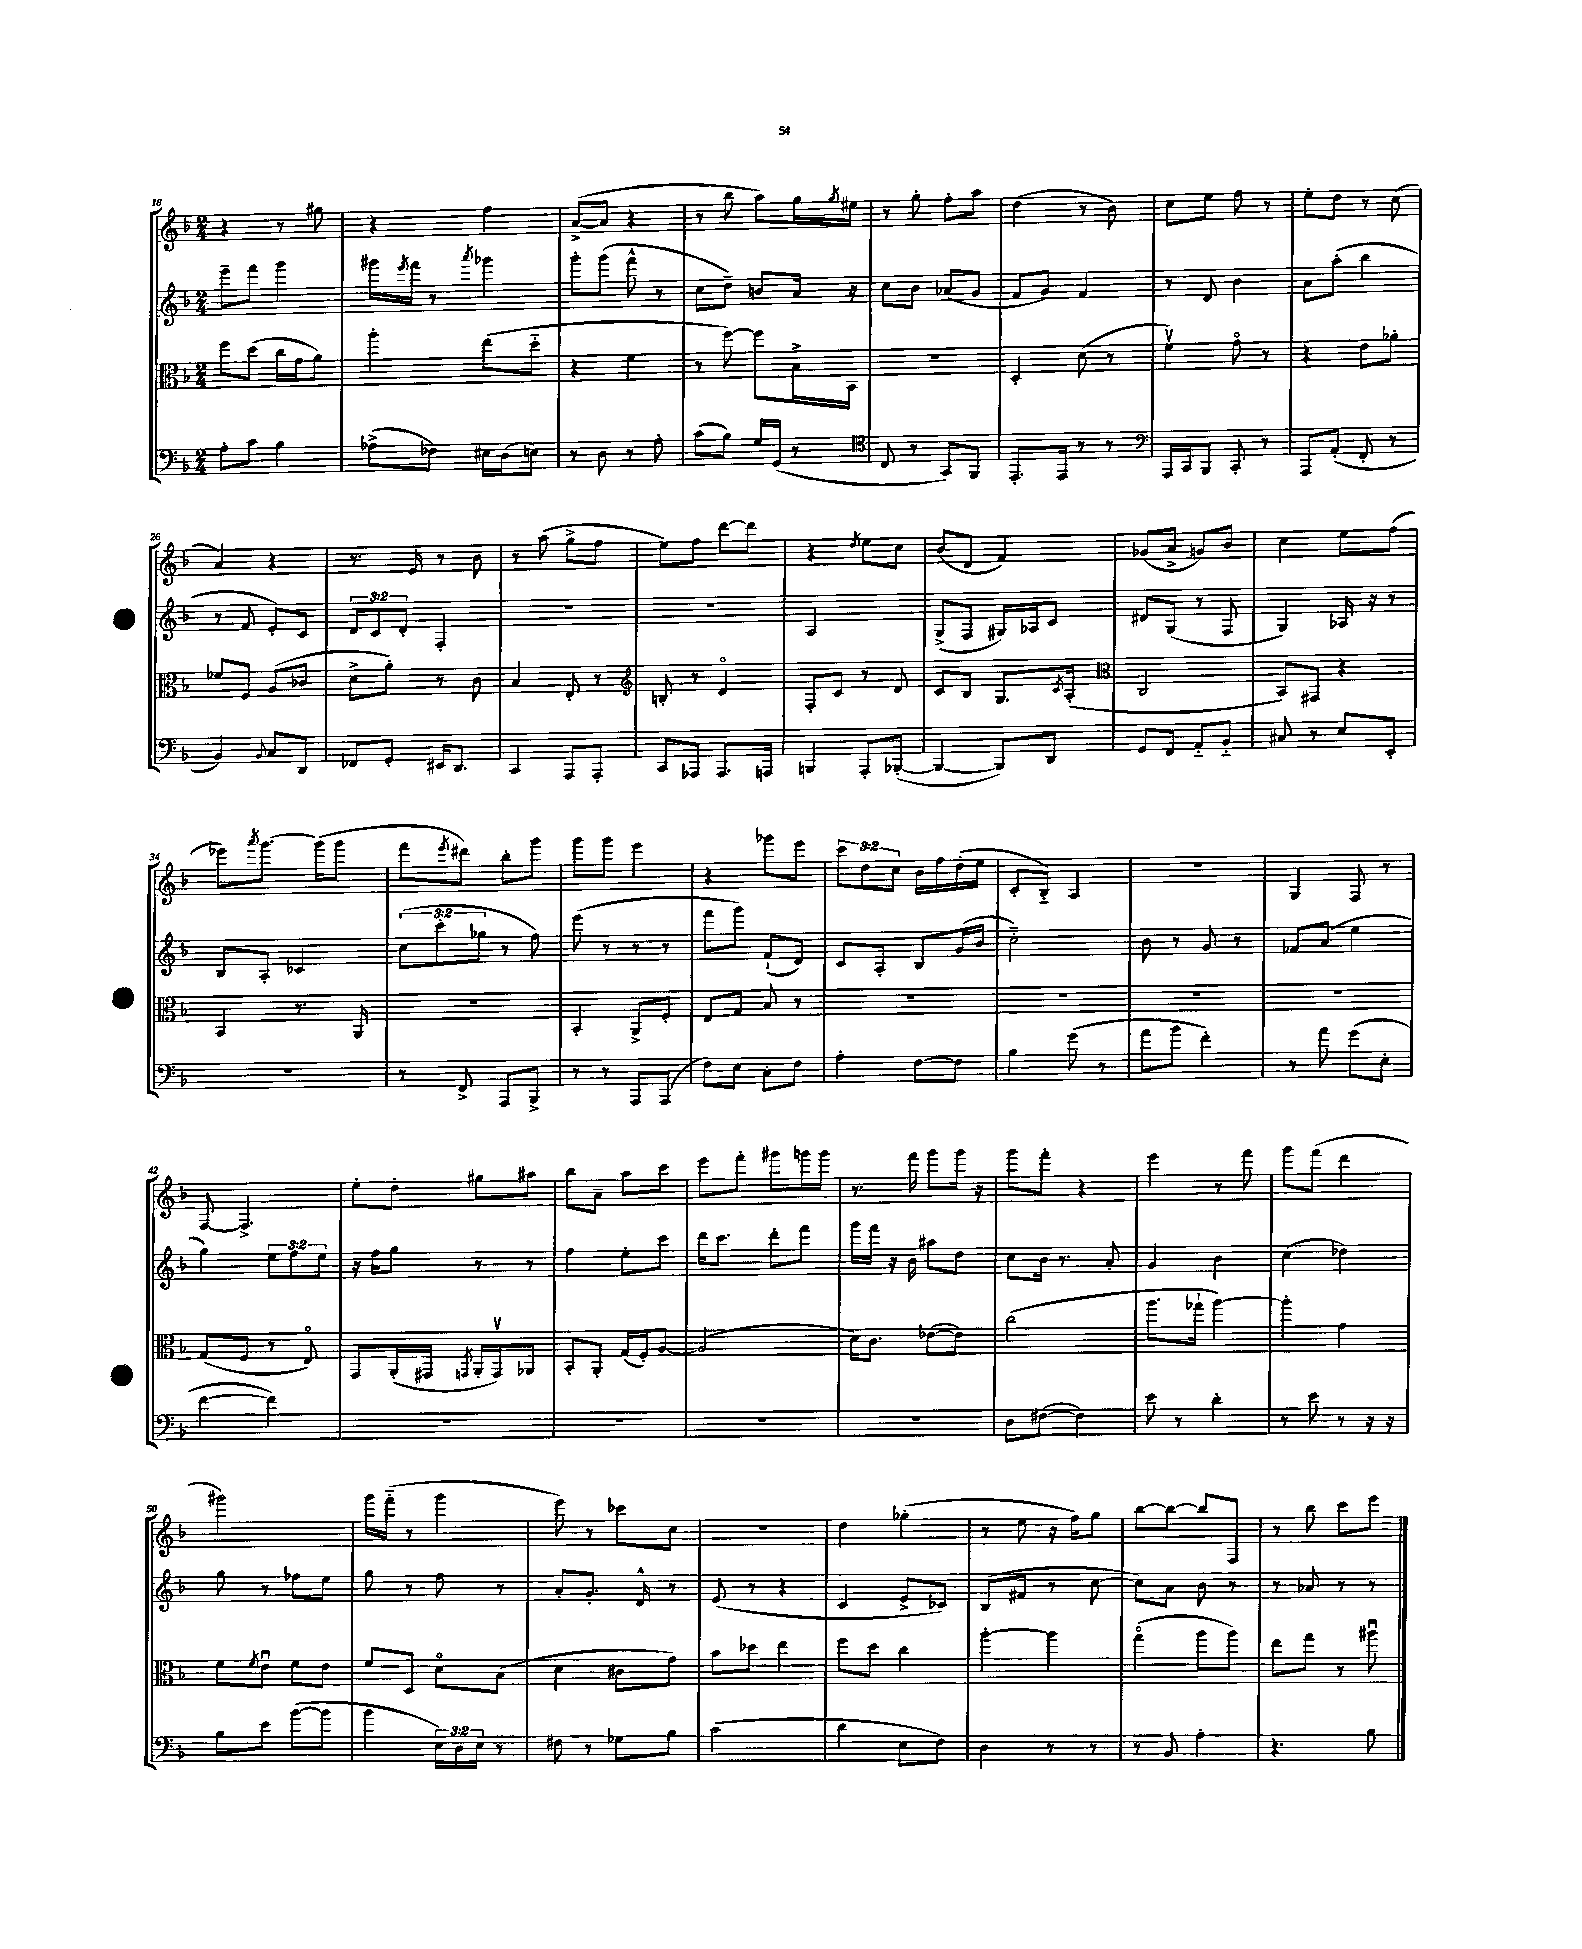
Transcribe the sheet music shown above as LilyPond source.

<<
\new StaffGroup <<
\new Staff = "s0" {
    \clef treble \key f \major \numericTimeSignature \time 2/4 \override Staff.TupletNumber.text = #tuplet-number::calc-fraction-text
    r4 r8 gis''8 |
    r4 f''4 |
    a'8~->( a'8 r4 |
    r8 bes''8 a''8) g''16 \acciaccatura { g''8 } eis''16 |
    r8 g''8-. f''8-. a''8 |
    d''4( r8 bes'8) |
    c''8 e''8 f''8 r8 |
    e''8-. d''8 r8 c''8( |
    a'4) r4 |
    r8. e'16 r8 bes'8 |
    r8 a''8( g''8-> f''8 |
    e''8) f''8 d'''8~ d'''8 |
    r4 \acciaccatura { d''8 } e''8 c''8 |
    bes'8( d'8 f'4) |
    ges'8( a'8-> g'8) bes'8 |
    c''4 e''8 f''8( |
    ees'''8) \acciaccatura { a'''8 } g'''8.~ g'''16( g'''8 |
    f'''8 \acciaccatura { e'''8 } dis'''8) bes''8-. g'''8 |
    g'''8 g'''8 e'''4 |
    r4 ges'''8 e'''8 |
    \tuplet 3/2 { c'''8 d''8 c''8 } bes'16 f''16 d''16-.( e''16 |
    c'8-. bes8-_) a4 |
    r2 |
    g4 f8 r8 |
    f8~ f4.-> |
    e''8-. d''8-. gis''8 ais''8 |
    bes''8 a'8-- a''8 c'''8 |
    e'''8 f'''8-. gis'''8 g'''16 g'''16 |
    r8. f'''16 g'''8 g'''16 r16 |
    g'''8 f'''8-. r4 |
    e'''4 r8 f'''8 |
    g'''8 f'''8( d'''4 |
    gis'''2) |
    g'''16 f'''16-_( r8 g'''4 |
    e'''8) r8 ces'''8 c''8 |
    r2 |
    d''4 ges''4-.( |
    r8 e''8 r16 f''16) g''8 |
    bes''8~ bes''8~ bes''8 f8 |
    r8 bes''8 c'''8 e'''8 \bar "|." |
}
\new Staff = "s1" {
    \clef treble \key f \major \numericTimeSignature \time 2/4 \override Staff.TupletNumber.text = #tuplet-number::calc-fraction-text
    e'''8-- f'''8 g'''4 |
    gis'''16 \acciaccatura { e'''8 } f'''16 r8 \acciaccatura { a'''8 } ges'''4 |
    g'''8-. g'''8( f'''8-^ r8 |
    c''8 d''8--) b'8 a'16 r16 |
    c''8 bes'8 aes'8( g'8 |
    f'8 g'8) f'4 |
    r8 d'8 bes'4 |
    a'8 a''8-.( bes''4 |
    r8 f'8 e'8-.) c'8 |
    \tuplet 3/2 { d'8 c'8 d'8-. } f4-. |
    R2 |
    R2 |
    a2 |
    g8->( f8 gis16) aes16 c'8 |
    dis'8 g8( r8 f8 |
    g4) aes16 r16 r8 |
    bes8 a8-. ces'4 |
    \tuplet 3/2 { c''8( c'''8-. ges''8 } r8 f''8) |
    e'''8( r8 r8 r8 |
    f'''8 g'''8) f'8-!( d'8) |
    c'8 a8-. bes8 g'16( bes'16 |
    c''2-_) |
    bes'8 r8 g'8 r8 |
    fes'8 a'8( e''4 |
    g''4) \tuplet 3/2 { e''8 f''8 e''8 } |
    r16 f''16 g''8 r8 r8 |
    f''4 e''8-. c'''8 |
    d'''16 c'''8. d'''8-. f'''8 |
    g'''16 f'''16 r16 bes'16 ais''8 d''8 |
    c''8 bes'16 r8. a'8-. |
    g'4 bes'4 |
    c''4( des''4) |
    g''8 r8 fes''8 e''8 |
    g''8 r8 f''8 r8 |
    a'8-. g'8.-. d'16-^ r8 |
    e'8( r8 r4 |
    c'4 e'8-> ces'8) |
    bes8( fis'8 r8 c''8~ |
    c''8) a'8 bes'8 r8 |
    r8 aes'8 r8 r8 \bar "|." |
}
\new Staff = "s2" {
    \clef alto \key f \major \numericTimeSignature \time 2/4
    f''8 d''8( c''16 g'16 a'8) |
    a''4-. e''8( d''8-_ |
    r4 f'4 |
    r8 f''8~) f''8 bes16-> bes,16 |
    R2 |
    d4-. d'8( r8 |
    f'4\upbow) g'8\flageolet r8 |
    r4 e'8 aes'8-. |
    fes'8 f8 a8( ces'8 |
    d'8-> a'8-.) r8 c'8 |
    bes4 e8-. r8 |
    \clef treble b8-. r8 d'4\flageolet |
    f8-. c'8 r8 d'8 |
    c'8 bes8 g8. \acciaccatura { c'8 } a16-.( |
    \clef alto c2 |
    bes,8) gis,8 r4 |
    bes,4 r8. a,16 |
    R2 |
    bes,4-. a,8-> f8-. |
    e8 g8 bes8 r8 |
    R2 |
    R2 |
    R2 |
    r2 |
    g8( f8 r8 e8\flageolet) |
    g,8 a,16-.( gis,16 \acciaccatura { g,8 } a,16-. g,16\upbow) aes,8 |
    bes,8-. a,8-. g16( f16-.) a8~ |
    a2( |
    d'16) c'8. ees'8~( ees'8) |
    c''2( |
    a''8. ges''16-! a''4~) |
    a''4-. g'4 |
    f'8 \acciaccatura { f'8 } e'8\downbow f'8 e'8 |
    f'8 d8 d'8\flageolet bes8( |
    d'4 cis'8 g'8) |
    bes'8 des''8 e''4 |
    f''8 d''8 c''4 |
    a''4~-. a''4 |
    g''4\flageolet( a''8 a''8) |
    e''8 g''8 r8 ais''8\downbow \bar "|." |
}
\new Staff = "s3" {
    \clef bass \key f \major \numericTimeSignature \time 2/4 \override Staff.TupletNumber.text = #tuplet-number::calc-fraction-text
    a8-. c'8 bes4 |
    aes8->( fes8) eis16 d16( e8) |
    r8 d8 r8 a8-. |
    c'8( bes8) g16 g,16( r8 |
    \clef tenor c8 r8 g,8) f,8 |
    e,8.-. e,16 r8 r8 |
    \clef bass a,,16 c,16 bes,,8 c,8-. r8 |
    a,,8 a,8-.( f,8-. r8 |
    bes,4) \appoggiatura { bes,8 } c8 d,8 |
    fes,8 g,8-. eis,16 d,8. |
    c,4 a,,8 a,,8-. |
    c,8 aes,,8 aes,,8. a,,16 |
    b,,4 a,,8-. bes,,8~-.( |
    bes,,4~ bes,,8) d,8 |
    g,8 f,8 a,8-_ bes,8-_ |
    cis8 r8 e8 e,8-. |
    R2 |
    r8 f,8-> a,,8 bes,,8-> |
    r8 r8 a,,8 a,,8( |
    f8) e8 c8-. f8 |
    a4-. f8~ f8 |
    bes4 g'8( r8 |
    a'8 bes'8 f'4-.) |
    r8 a'8 g'8( e8-. |
    f'4~ f'4) |
    R2 |
    R2 |
    R2 |
    R2 |
    d8 fis8~( fis4) |
    e'8 r8 d'4-. |
    r8 e'8 r8 r16 r16 |
    bes8 e'8 bes'8~( bes'8 |
    bes'4 \tuplet 3/2 { e16) d16 e16 } r8 |
    fis8 r8 ges8 bes8 |
    c'2( |
    d'4 e8 f8) |
    d4 r8 r8 |
    r8 bes,8 a4-. |
    r4. bes8 \bar "|." |
}
>>
>>
\layout { \context { \Score currentBarNumber = #18 } }
